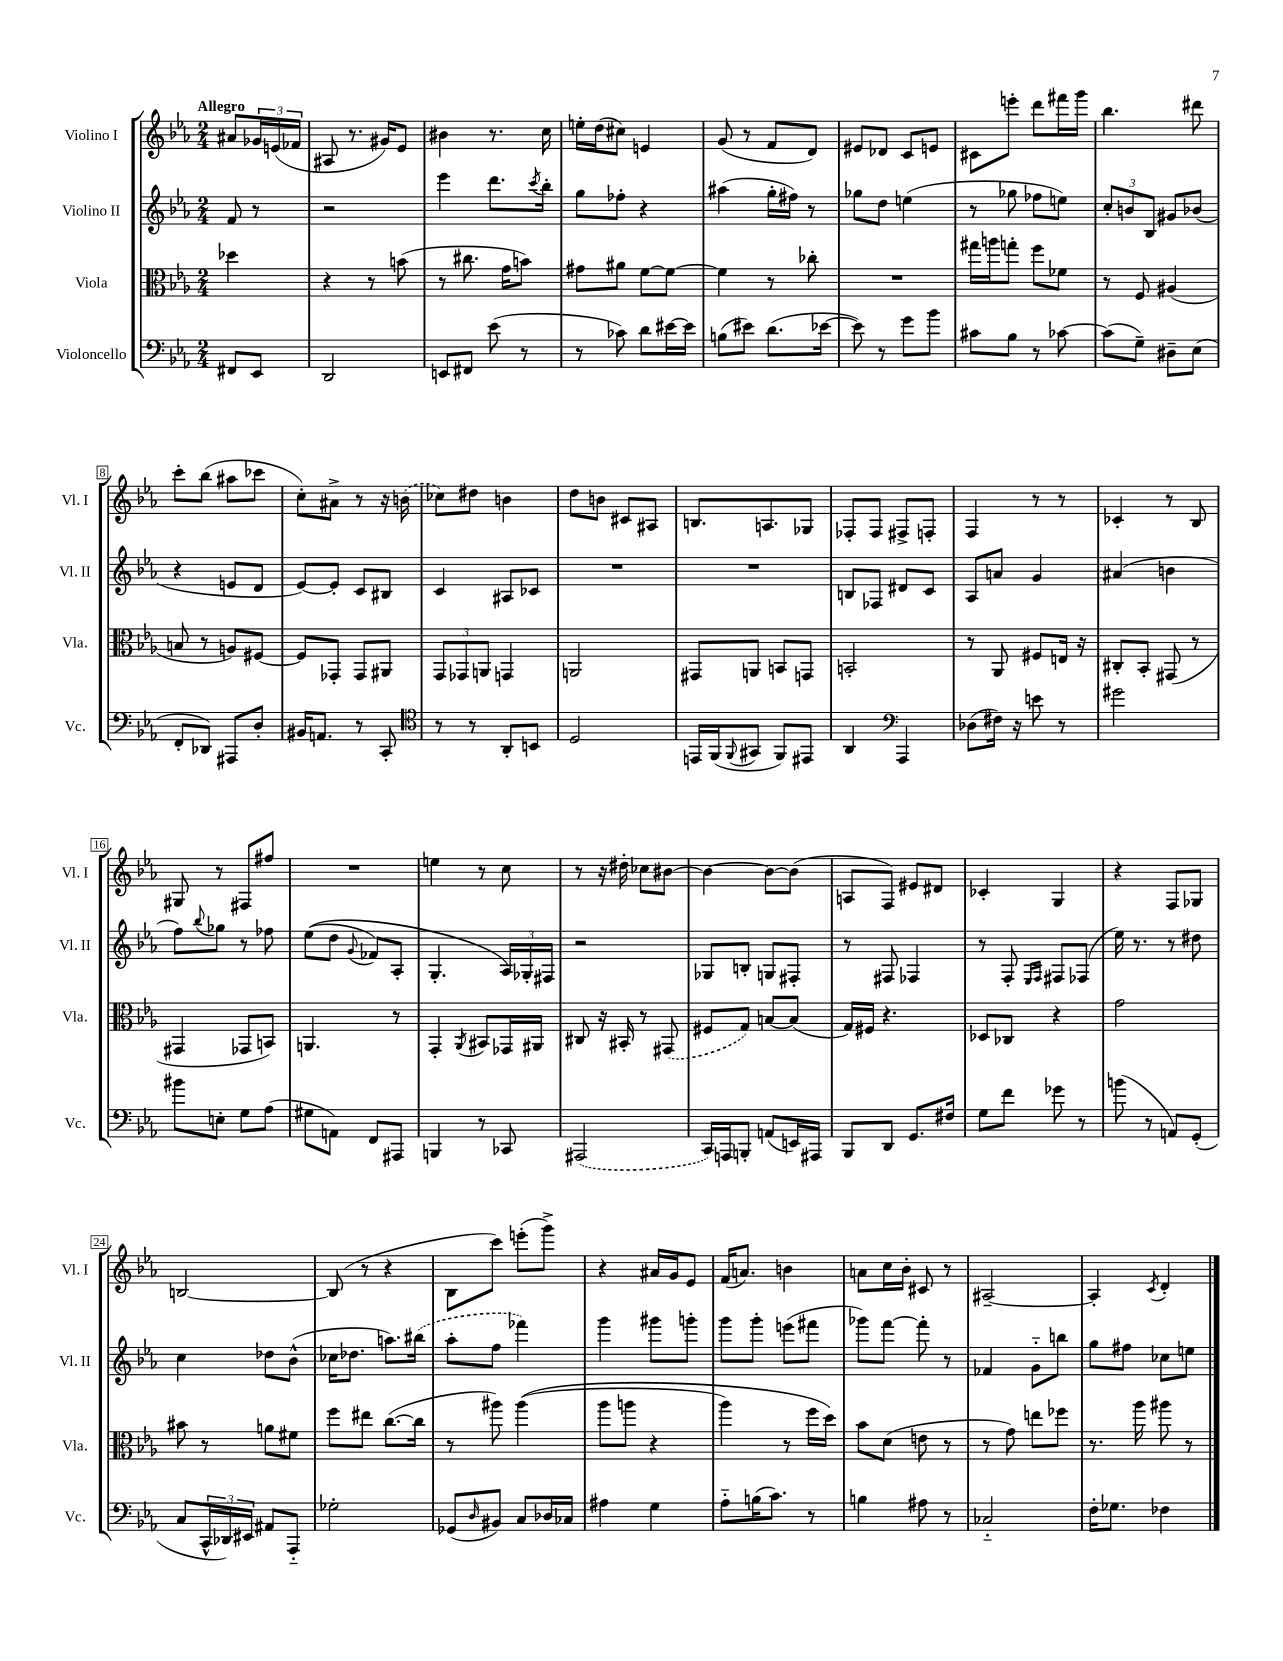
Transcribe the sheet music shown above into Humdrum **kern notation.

**kern	**kern	**kern	**kern
*staff4	*staff3	*staff2	*staff1
*clefF4	*clefC3	*clefG2	*clefG2
*k[b-e-a-]	*k[b-e-a-]	*k[b-e-a-]	*k[b-e-a-]
*M2/4	*M2/4	*M2/4	*M2/4
8FF#/L	4dd-\	8f/	8a#/L
8EE-/J	.	8r	24g-/L
.	.	.	(24e/
.	.	.	24f-/JJ
=	=	=	=
2DD/	4r	2r	8A#/
.	.	.	8.r
.	8r	.	.
.	.	.	16g#/LK)
.	(8b\	.	8e-/J
=	=	=	=
8EE/L	8r	4eee-\	4b#\
8FF#/J	8.cc#\	.	.
(8e-\	.	8.ddd\L	8.r
.	16g\LK	.	.
8r	8b\J)	.	.
.	.	8qccc/	.
.	.	16bb-'\Jk	16cc\
=	=	=	=
8r	8g#\L	8gg\L	16ee'\LL
.	.	.	(16dd\J
8c-\)	8a#\J	8ff-'\J	8cc#\J)
8d\L	[8f\L	4r	4e/
[16e#\L	8f\_J	.	.
16e#\]JJ	.	.	.
=	=	=	=
(8B\L	4f\]	(4aa#\	(8g/
8e#\J)	.	.	8r
(8.d\L	8r	16gg'\LL	8f/L
.	.	16ff#\JJ)	.
.	8cc-'\	8r	8d/J)
[16e-\Jk	.	.	.
=	=	=	=
8e-\])	2r	8gg-\L	8e#/L
8r	.	8dd\J	8d-/J
8g\L	.	(4ee\	8c/L
8b-\J	.	.	8e/J
=	=	=	=
8c#\L	16gg#\LL	8r	8c#\L
.	16aa\J	.	.
8B-\J	8gg'\J	8gg-\	8eee'\J
8r	8ff\L	8ff-\L	8ddd\L
[8c-\	8f-\J	8ee\J)	16fff#\L
.	.	.	16ggg\JJ
=	=	=	=
(8c-\]L	8r	12cc'/L	4.bb-\
.	.	12b/	.
8G~\J)	8F/	.	.
.	.	12B-/J	.
8D#~\L	(4A#/	8g#/L	.
(8E-\J	.	(8b-/J	8ddd#\
=	=	=	=
8FF'/L	8B/	4r	8ccc'\L
8DD-/J)	8r	.	(8bb-\J
8AAA#/L	8A/L)	8e/L	8aa#\L
8D'/J	[8F#/J	8d/J	8ccc-\J
=	=	=	=
16BB#/LK	8F#/]L	[8e-/L)	8cc'\L)
8.AA/J	.	.	.
.	8GG-'/J	8e-'/]J	8a#^\J
8r	8GG-/L	8c/L	8r
8CC'/	8AA#/J	8B#/J	16r
.	.	.	(16b\
=	=	=	=
*clefC4	*	*	*
8r	12GG/L	4c/	8cc-\L)
.	12GG-/	.	.
8r	.	.	8dd#\J
.	12AA/J	.	.
8AA-'/L	4GG/	8A#/L	4b\
8BB/J	.	8c-/J	.
=	=	=	=
2D/	2AA/	2r	8dd\L
.	.	.	8b\J
.	.	.	8c#/L
.	.	.	8A#/J
=	=	=	=
16EE/LL	8GG#/L	2r	8.B/L
(16FF/J	.	.	.
8qqFF/	.	.	.
8GG#/J	8AA/J	.	.
.	.	.	8.A/
8FF/L)	8BB/L	.	.
8EE#/J	8GG/J	.	8G-/J
=	=	=	=
4AA-/	2BB'/	8B/L	8F-'/L
.	.	8F-/J	8F-/J
*clefF4	*	*	*
4AAA-/	.	8d#/L	8F#^/L
.	.	8c/J	8F'/J
=	=	=	=
(8D-\L	8r	8A-/L	4F/
16F#\Jk)	8AA-/	8a/J	.
16r	.	.	.
8e\	8F#/L	4g/	8r
8r	16E/Jk	.	8r
.	16r	.	.
=	=	=	=
2g#\	8C#'/L	(4a#/	4c-'/
.	8BB-'/J	.	.
.	(8GG#/	4b\	8r
.	8r	.	8B-/
=	=	=	=
8b#\L	4GG#/	8ff\L)	8G#/
.	.	8qqbb-/	.
8E'\J	.	8gg-\J	8r
8G\L	8GG-/L	8r	8F#/L
(8A-\J	8BB/J)	8ff-\	8ff#/J
=	=	=	=
8G#\L	4.AA/	&((8ee-\L	2r
8AA\J)	.	8dd\J	.
.	.	8qqg/	.
8FF/L	.	8f-/L)	.
8AAA#/J	8r	8A-'/J	.
=	=	=	=
4BBB/	4GG'/	4.G'/	4ee\
.	8qAA-/	.	.
8r	8BB#/L	.	8r
8CC-/	16GG-/L	24A-/LL&)	8cc\
.	.	24G-'/	.
.	16AA#/JJ	.	.
.	.	24F#/JJ	.
=	=	=	=
(2AAA#/	8C#/	2r	8r
.	16r	.	16r
.	16BB#'/	.	16dd#'\
.	8r	.	8cc-\L
.	(8GG#/	.	[8b#\J
=	=	=	=
16CC/LL)	8F#/L	8G-/L	4b#\_
16AAA/J	.	.	.
8BBB'/J	8G/J)	8B'/J	.
(8AA/L	[8B/L	8G/L	8b#\_L
16EE/L)	(8B/]J	8F#'/J	(8b#\]J
16AAA#/JJ	.	.	.
=	=	=	=
8BBB-/L	16G/LL)	8r	8A/L
.	16F#/JJ	.	.
8DD/J	4.r	8F#/	8F/J)
8.GG/L	.	4F-/	8e#/L
.	.	.	8d#/J
16F#/Jk	.	.	.
=	=	=	=
8G\L	8D-/L	8r	4c-'/
8f\J	8C-/J	8F'/	.
.	.	16qqE-/LL	.
.	.	16qqF/JJ	.
8g-\	4r	8F#/L	4G/
8r	.	(8F-/J	.
=	=	=	=
(8b\	2g\	16ee-\)	4r
.	.	8.r	.
8r	.	.	.
8AA/L)	.	8r	8F/L
(8GG'/J	.	8dd#\	8G-/J
=	=	=	=
8C/L	8b#\	4cc\	[2B/
24CC^^/L	8r	.	.
24DD-/)	.	.	.
24EE#/JJ	.	.	.
8AA#/L	8a\L	8dd-\L	.
8AAA-'~/J	8f#\J	(8b-^^\J	.
=	=	=	=
2G-'\	8ff\L	16cc-\LK	(8B/]
.	.	8.dd-\J	.
.	8ee#\J	.	8r
.	([8.cc\L	8.aa\L)	4r
.	16cc\]Jk	(16bb#\Jk	.
=	=	=	=
(8GG-/L	8r	8aa-'\L	8B-\L
16qqD/	.	.	.
8BB#/J)	8aa#\)	8ff\J	8ccc\J)
8C/L	&((4aa#\	4fff-\)	(8eee'\L
16D-/L	.	.	8ggg^\J)
16C-/JJ	.	.	.
=	=	=	=
4A#\	8aa-\L	4ggg\	4r
.	8aa\J	.	.
4G\	4r	8ggg#\L	16a#/LL
.	.	.	16g/J
.	.	8ggg'\J	8e-/J
=	=	=	=
8A-'~\L	4aa-\)	8ggg\L	(16f/LK
.	.	.	8.a/J)
(16B\K	.	8ggg'\J	.
8.c\J)	.	.	.
.	8r	(8eee\L	4b\
8r	16ff\LL	8fff#\J	.
.	16dd\JJ&)	.	.
=	=	=	=
4B\	8b-\L	8ggg-\L)	8a\L
.	(8d\J	[8fff\J	16cc\L
.	.	.	16b-'\JJ
8A#\	8e\	8fff'\]	8c#/
8r	8r	8r	8r
=	=	=	=
2C-'~/	8r	4f-/	[2A#~/
.	8g\)	.	.
.	8ee\L	8g'~\L	.
.	8ff-\J	8bb\J	.
=	=	=	=
16F'\LK	8.r	8gg\L	4A#'/]
8.G-\J	.	.	.
.	.	8ff#\J	.
.	16aa-\	.	.
.	.	.	8qc/
4F-\	8aa#\	8cc-\L	4d'/
.	8r	8ee\J	.
==	==	==	==
*-	*-	*-	*-
